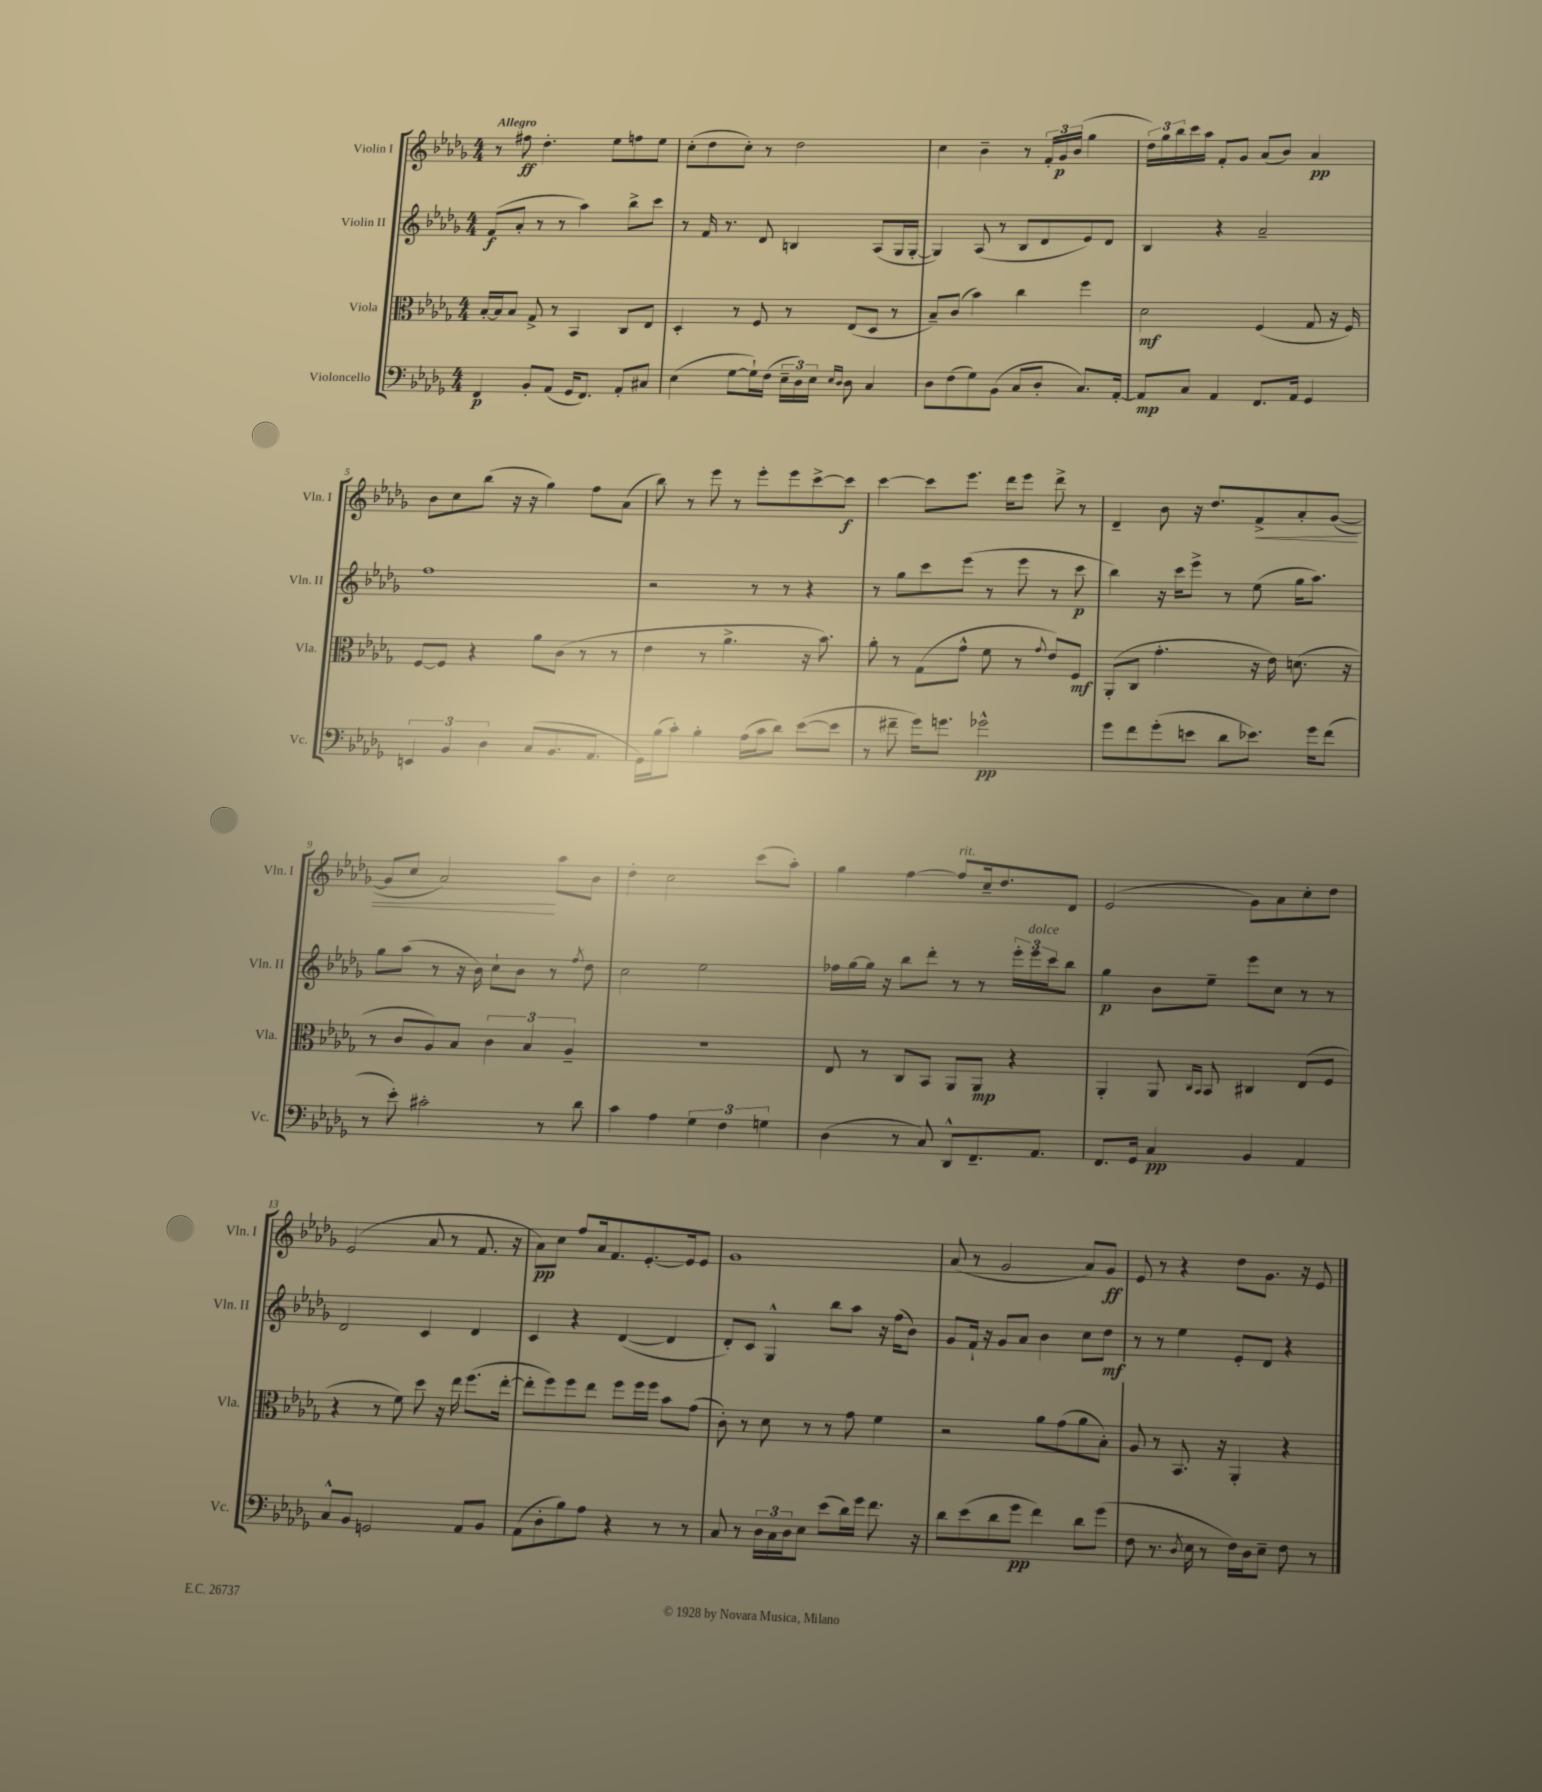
<<
\new StaffGroup <<
\new Staff = "s0" \with { instrumentName = "Violin I" shortInstrumentName = "Vln. I" } {
    \clef treble \key des \major \numericTimeSignature \time 4/4 \tempo "Allegro"
    r8 fis''8\ff des''4.-. ees''8 f''8 ees''8 |
    c''8-.( des''8 c''8-.) r8 des''2 |
    c''4 bes'4-- r8 \tuplet 3/2 { f'16-. ges'16\p bes'16( } ges''4 |
    \tuplet 3/2 { des''16) ges''16 bes''16 } c'''16 aes''16 f'8-. ges'8 aes'8( bes'8) aes'4\pp |
    bes'8 c''8 bes''8( r16 r16 ges''4) f''8 aes'8( |
    bes''8) r8 ees'''8 r8 ees'''8-. ees'''8 c'''8~-> c'''8\f |
    c'''4~ c'''8 ees'''8. des'''16 ees'''8 des'''8-> r8 |
    des'4-- bes'8 r16 des''8. f'8->\< aes'8-. ges'8~( |
    ges'8 c''8 aes'2\!) aes''8 bes'8 |
    des''4-. c''2 c'''8( aes''8-.) |
    ges''4 f''4~ f''8^\markup { \italic "rit." } c''16-- des''8. des'8 |
    ees'2( ges'8) aes'8 c''8-. des''8 |
    ees'2( aes'8 r8 f'8. r16 |
    aes'8\pp) c''8 f''8 aes'16 f'8. ees'8.~-. ees'16 ees'8 |
    ges'1 |
    aes'8( r8 ges'2 aes'8) ges'8\ff |
    ees'8 r8 r4 des''8 ges'8. r16 ees'8 \bar "|." |
}
\new Staff = "s1" \with { instrumentName = "Violin II" shortInstrumentName = "Vln. II" } {
    \clef treble \key des \major \numericTimeSignature \time 4/4
    f'8\f( aes'8-. r8 r8 aes''4) bes''8-> c'''8 |
    r8 f'16 r8. des'8 b4 aes8( ges16 ges16~-. |
    ges4) aes8( r8 bes8 des'8 ees'8) des'8 |
    bes4 r4 aes'2-- |
    f''1 |
    r2 r8 r8 r4 |
    r8 ges''8 c'''8 ees'''8( r8 ees'''8 r8 c'''8\p |
    bes''4) r16 c'''16 ees'''8-> r8 ees''8( ges''16 aes''8.) |
    ges''8 aes''8( r8 r16 bes'16) c''8-! bes'8 r8 \acciaccatura { f''8 } des''8 |
    c''2 ees''2 |
    fes''16 ges''16~ ges''16 r16 bes''8 des'''8-. r8 r8 \tuplet 3/2 { ees'''16-. ees'''16^\markup { \italic "dolce" } c'''16 } bes''8 |
    ges''4\p bes'8 ees''8-- ees'''8 c''8 r8 r8 |
    des'2 c'4 des'4 |
    c'4 r4 des'4~( des'4 |
    des'8-.) c'8 ges4-^ bes''8 aes''8 r16 f''16( bes'8) |
    ges'8 f'16-! r16 ges'8 aes'8 bes'4 c''8 des''8\mf |
    r8 r8 ees''4 ees'8-. des'8 r4 \bar "|." |
}
\new Staff = "s2" \with { instrumentName = "Viola" shortInstrumentName = "Vla." } {
    \clef alto \key des \major \numericTimeSignature \time 4/4
    bes16~-. bes16 bes8 ges8-> r8 bes,4 c8 ees8 |
    des4-. r8 f8 r8 ees8( des8 r8 |
    bes8--) c'8( bes'4) c''4 f''4 |
    des'2\mf f4( ges8 r16 f16) |
    f8~ f8 r4 aes'8 c'8( r8 r8 |
    ees'4 r8 aes'4.-> r16 bes'8.) |
    aes'8-. r8 ges8( ges'8-^ f'8 r8 \appoggiatura { ges'8 } ees'8) f8\mf |
    aes,8-.( c8 ges'4.-. r16 ees'16) d'8.( r16 |
    r8 c'8 aes8) bes8 \tuplet 3/2 { c'4 bes4 aes4-- } |
    R1 |
    ees8 r8 c8 bes,8 aes,8 aes,8\mp r4 |
    aes,4-. aes,8 \grace { c16 bes,16 } bes,8 cis4 ees8( f8 |
    r4 r8 f'8) des''8 r16 ees''16 f''8.( ees''16~-. |
    ees''8-. f''8) f''8 ees''8 f''8 f''16 f''16 bes'8 ges'8( |
    c'8-.) r8 des'8 r8 r8 ges'8 f'4 |
    r2 aes'8 ges'8( aes'8 bes8-.) |
    aes8 r8 bes,8. r16 aes,4-. r4 \bar "|." |
}
\new Staff = "s3" \with { instrumentName = "Violoncello" shortInstrumentName = "Vc." } {
    \clef bass \key des \major \numericTimeSignature \time 4/4
    f,4\p bes,8-. aes,8( ges,16 f,8.) aes,8-. cis8 |
    ees4( ges8~ ges16-!) f16( \tuplet 3/2 { ees16-- des16) ees16 } \grace { ees16 des16 } des8 c4 |
    des8 f8( ges8) bes,8( c8 des8-. c8.) aes,16~-. |
    aes,8\mp c8 aes,4 f,8. aes,16 ges,4 |
    \tuplet 3/2 { e,4 bes,4 des4 } c8( bes,8. aes,8. |
    ges,16) bes16( c'8-.) bes4-. aes16( c'16 des'8) ees'8~( ees'8 |
    r8 fis'8-- ges'16) g'8. ges'2-^\pp |
    ges'8 f'8 ges'8-.( e'8 des'8 ees'8.) ges'16 f'8( |
    r8 ees'8-.) cis'2-. r8 des'8 |
    c'4 aes4 \tuplet 3/2 { ges4 f4 g4 } |
    des4( r8 c8) des,8-^ f,8.-- aes,8. |
    f,8. ges,16 c4\pp bes,4 aes,4 |
    c8-^ bes,8 g,2 aes,8 bes,8 |
    aes,8( des8-. bes8) aes8 r4 r8 r8 |
    c8 r8 \tuplet 3/2 { des16 c16 des16 } ees8 ees'8( des'16) ges'16 f'8. r16 |
    des'8 ees'8( des'8 ges'8\pp f'4) des'8 ges'8( |
    f8 r8. \acciaccatura { des8 } ees16 r8 f16) des16 ees8-- f8 r8 \bar "|." |
}
>>
>>
